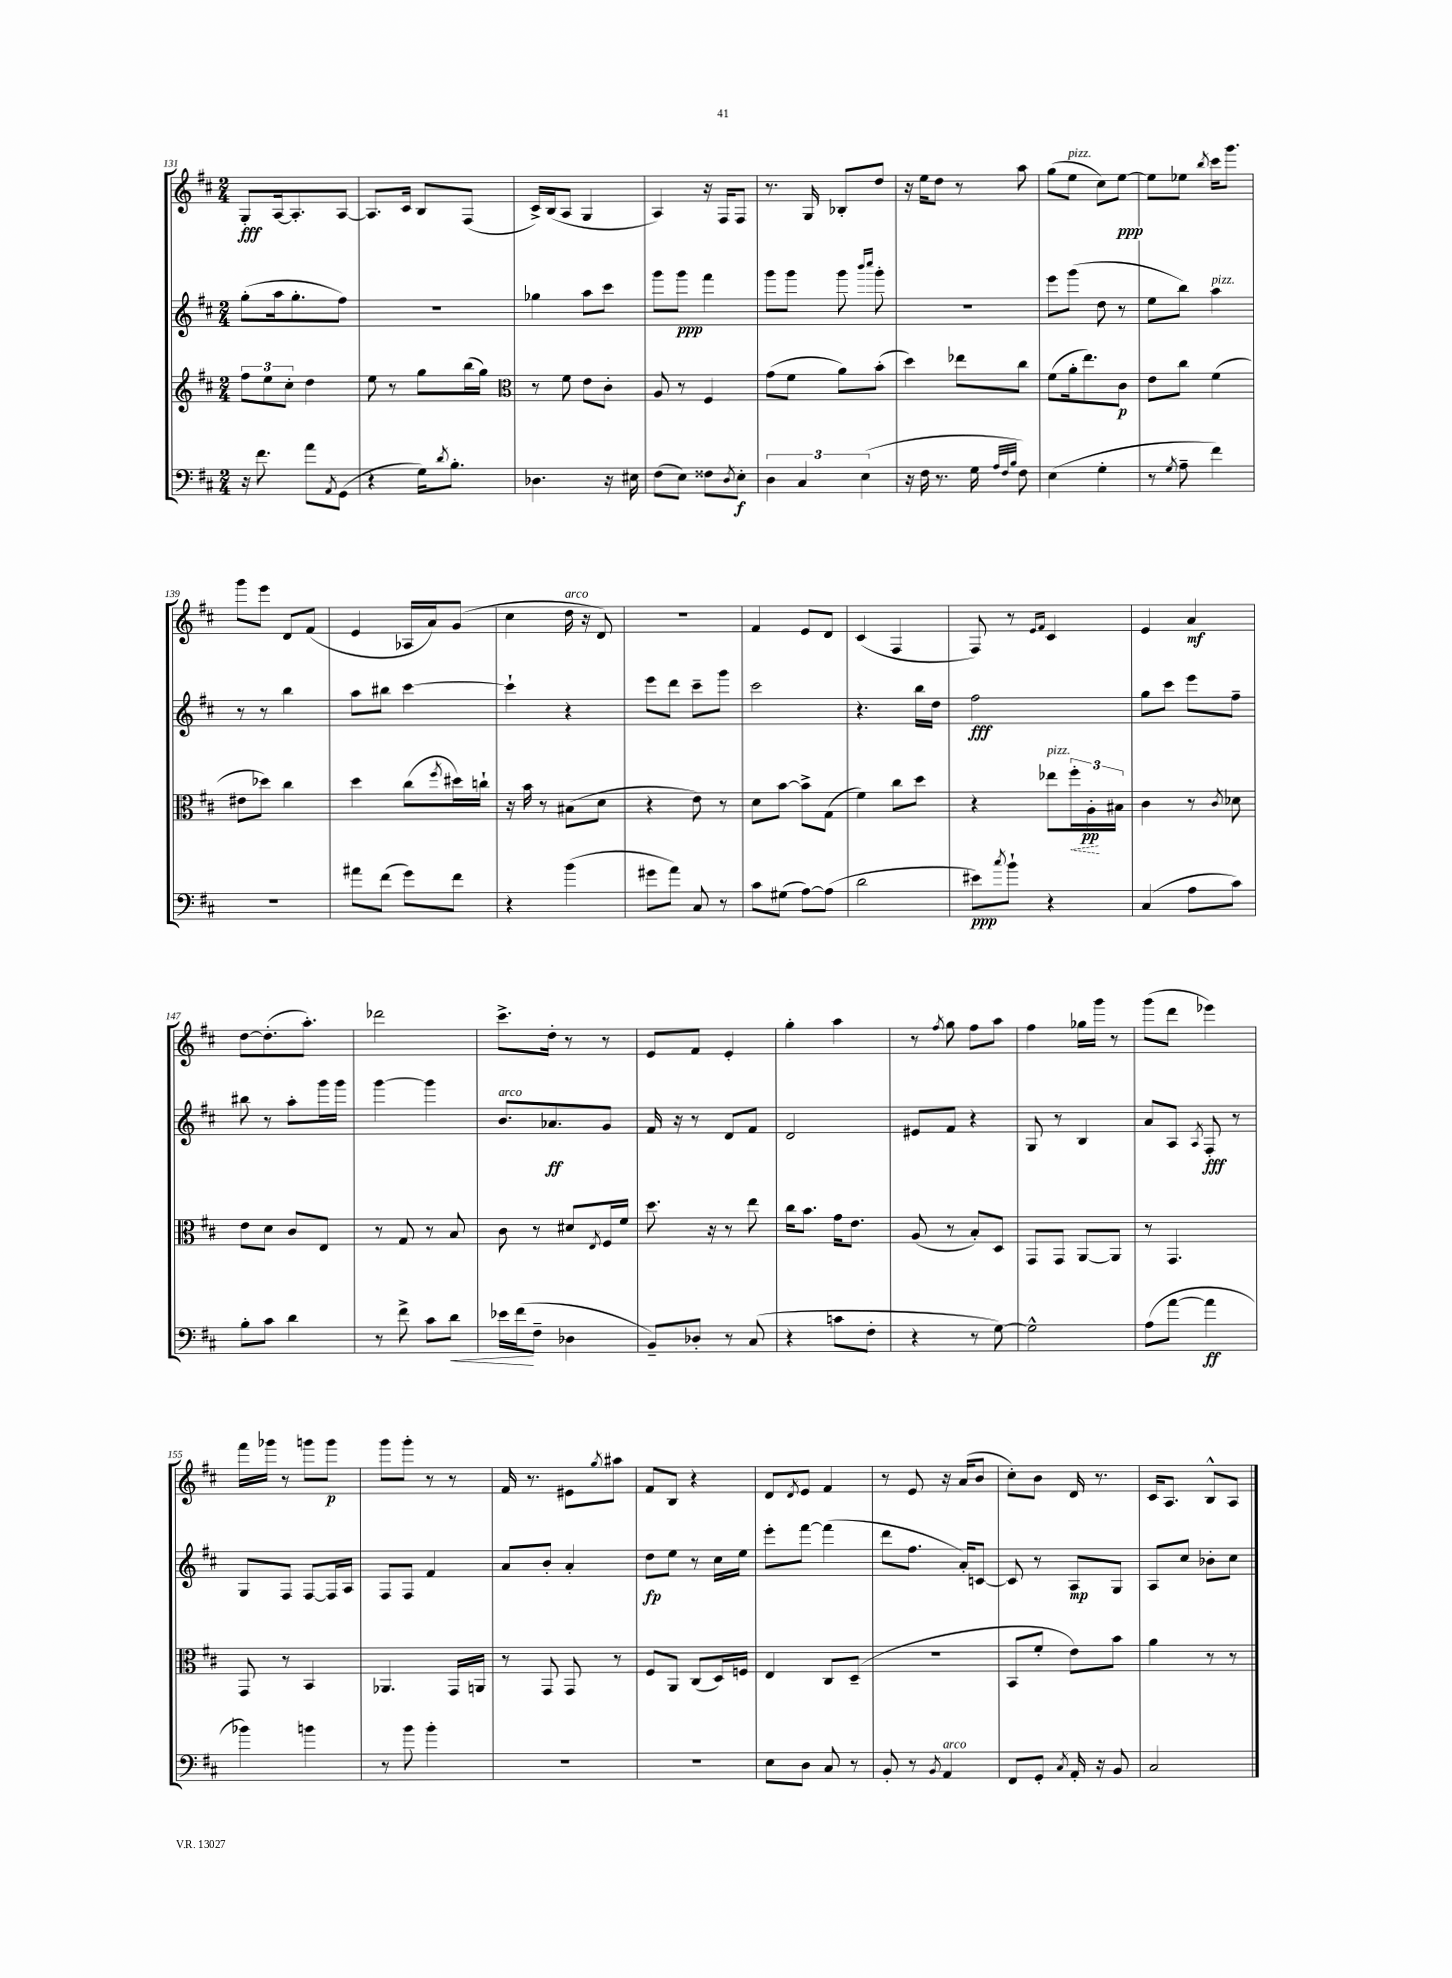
<<
\new StaffGroup <<
\new Staff = "s0" {
    \clef treble \key d \major \numericTimeSignature \time 2/4
    g8-.\fff a16~ a8.-. a8~ |
    a8. cis'16 b8 fis8( |
    cis'16->) b16( a8 g4 |
    a4) r16 fis16 fis8 |
    r8. g16 bes8-. d''8 |
    r16 e''16 d''8 r8 a''8 |
    g''8( e''8^\markup { \italic "pizz." } cis''8) e''8~\ppp |
    e''8 ees''8 \acciaccatura { b''8 } cis'''16 g'''8. |
    g'''8 e'''8 d'8 fis'8( |
    e'4 aes16 a'16) g'8( |
    cis''4 d''16^\markup { \italic "arco" } r16 d'8) |
    R2 |
    fis'4 e'8 d'8 |
    cis'4( fis4 |
    fis8) r8 \grace { e'16 fis'16 } cis'4 |
    e'4 a'4\mf |
    d''8~ d''8.-.( a''8.-.) |
    des'''2 |
    cis'''8.-> d''16-. r8 r8 |
    e'8 fis'8 e'4-. |
    g''4-. a''4 |
    r8 \acciaccatura { fis''8 } g''8 fis''8 a''8 |
    fis''4 ges''16 g'''16 r8 |
    g'''8( d'''8 ees'''4) |
    fis'''16 ges'''16 r8 g'''8 g'''8\p |
    g'''8 g'''8-. r8 r8 |
    fis'16 r8. eis'8 \acciaccatura { g''8 } ais''8 |
    fis'8 b8 r4 |
    d'8 \acciaccatura { d'8 } e'8 fis'4 |
    r8 e'8 r16 a'16( b'8 |
    cis''8-.) b'8 d'16 r8. |
    cis'16 a8. b8-^ a8 \bar "|." |
}
\new Staff = "s1" {
    \clef treble \key d \major \numericTimeSignature \time 2/4
    g''8-.( a''16 g''8.-. fis''8) |
    R2 |
    ges''4 a''8 cis'''8 |
    g'''8 g'''8\ppp fis'''4 |
    g'''8 g'''8 g'''8 \grace { b'''16 cis''''16 } g'''8-. |
    r2 |
    e'''8 g'''8( d''8 r8 |
    e''8 b''8) a''4^\markup { \italic "pizz." } |
    r8 r8 b''4 |
    a''8 bis''8 cis'''4~ |
    cis'''4-! r4 |
    e'''8 d'''8 cis'''8-- g'''8 |
    cis'''2 |
    r4. b''16 d''16 |
    fis''2\fff |
    g''8 cis'''8 e'''8 fis''8-- |
    bis''8 r8 a''8-. g'''16 g'''16 |
    g'''4~ g'''4 |
    b'8.^\markup { \italic "arco" } aes'8.\ff g'8 |
    fis'16 r16 r8 d'8 fis'8 |
    d'2 |
    eis'8 fis'8 r4 |
    g8 r8 b4 |
    a'8 a8 \acciaccatura { a8 } fis8-.\fff r8 |
    g8 fis8 fis8~ fis16 a16 |
    fis8 fis8 fis'4 |
    a'8 b'8-. a'4-. |
    d''8\fp e''8 r8 cis''16 e''16 |
    e'''8-. fis'''8~ fis'''4( |
    d'''8 fis''8. a'16-.) c'8~ |
    c'8 r8 a8\mp g8 |
    a8 cis''8 bes'8-. cis''8 \bar "|." |
}
\new Staff = "s2" {
    \clef treble \key d \major \numericTimeSignature \time 2/4
    \tuplet 3/2 { fis''8 e''8 cis''8-. } d''4 |
    e''8 r8 g''8 b''16( g''16) |
    \clef alto r8 fis'8 e'8 cis'8-. |
    a8 r8 fis4 |
    g'8( fis'8 a'8) b'8-.( |
    d''4) ees''8 cis''8 |
    fis'8( a'16-. e''8.) cis'8\p |
    e'8 cis''8 fis'4( |
    eis'8 des''8) cis''4 |
    d''4 cis''8( \acciaccatura { fis''8 } dis''16) c''16-! |
    r16 b'16 r8 bis8( d'8 |
    r4 e'8) r8 |
    d'8 b'8~ b'8-> g8( |
    fis'4) cis''8 d''8 |
    r4 ees''8^\markup { \italic "pizz." } \tuplet 3/2 { \once \override Hairpin.style = #'dashed-line fis''16-.\< a16-.\pp\! bis16 } |
    cis'4 r8 \acciaccatura { cis'8 } des'8 |
    e'8 d'8 cis'8 e8 |
    r8 g8 r8 b8 |
    cis'8 r8 dis'8 \acciaccatura { e8 } fis16 fis'16 |
    d''8. r16 r8 e''8 |
    cis''16 b'8. g'16 e'8. |
    a8( r8 b8-.) d8 |
    g,8 g,8 a,8~ a,8 |
    r8 g,4. |
    g,8 r8 b,4 |
    aes,4. g,16 a,16 |
    r8 g,8 g,8 r8 |
    fis8 a,8 cis8( d16) f16 |
    e4 cis8 d8--( |
    R2 |
    b,8 fis'8-. e'8) b'8 |
    a'4 r8 r8 \bar "|." |
}
\new Staff = "s3" {
    \clef bass \key d \major \numericTimeSignature \time 2/4
    r16 fis'8. a'8 \acciaccatura { a,8 } g,8( |
    r4 g16) \acciaccatura { d'8 } b8.-. |
    des4. r16 eis16 |
    fis8( e8) fisis8 \acciaccatura { d8 } e8-.\f |
    \tuplet 3/2 { d4 cis4 e4( } |
    r16 fis16 r8. g16 \grace { a32 fis32 b32 } fis8) |
    e4( g4-. |
    r8 \acciaccatura { g8 } a8-- fis'4) |
    R2 |
    ais'8 fis'8( g'8) fis'8 |
    r4 b'4( |
    gis'8 a'8) cis8 r8 |
    cis'8 gis8( a8~) a8( |
    d'2 |
    eis'8\ppp) \acciaccatura { cis''8 } b'8-! r4 |
    cis4( a8 cis'8) |
    b8-. cis'8 d'4 |
    r8 fis'8-> cis'8 d'8\< |
    ees'16 fis'16\!( fis8-- des4 |
    b,8--) des8-. r8 cis8( |
    r4 c'8 fis8-. |
    r4 r8 g8~) |
    g2-^ |
    a8( a'8~ a'4\ff |
    bes'4) b'4 |
    r8 b'8 b'4-. |
    R2 |
    R2 |
    e8 d8 cis8 r8 |
    b,8-. r8 \acciaccatura { b,8 } a,4^\markup { \italic "arco" } |
    fis,8 g,8-. \acciaccatura { cis8 } a,16-. r16 b,8 |
    cis2 \bar "|." |
}
>>
>>
\layout { \context { \Score currentBarNumber = #131 } }
